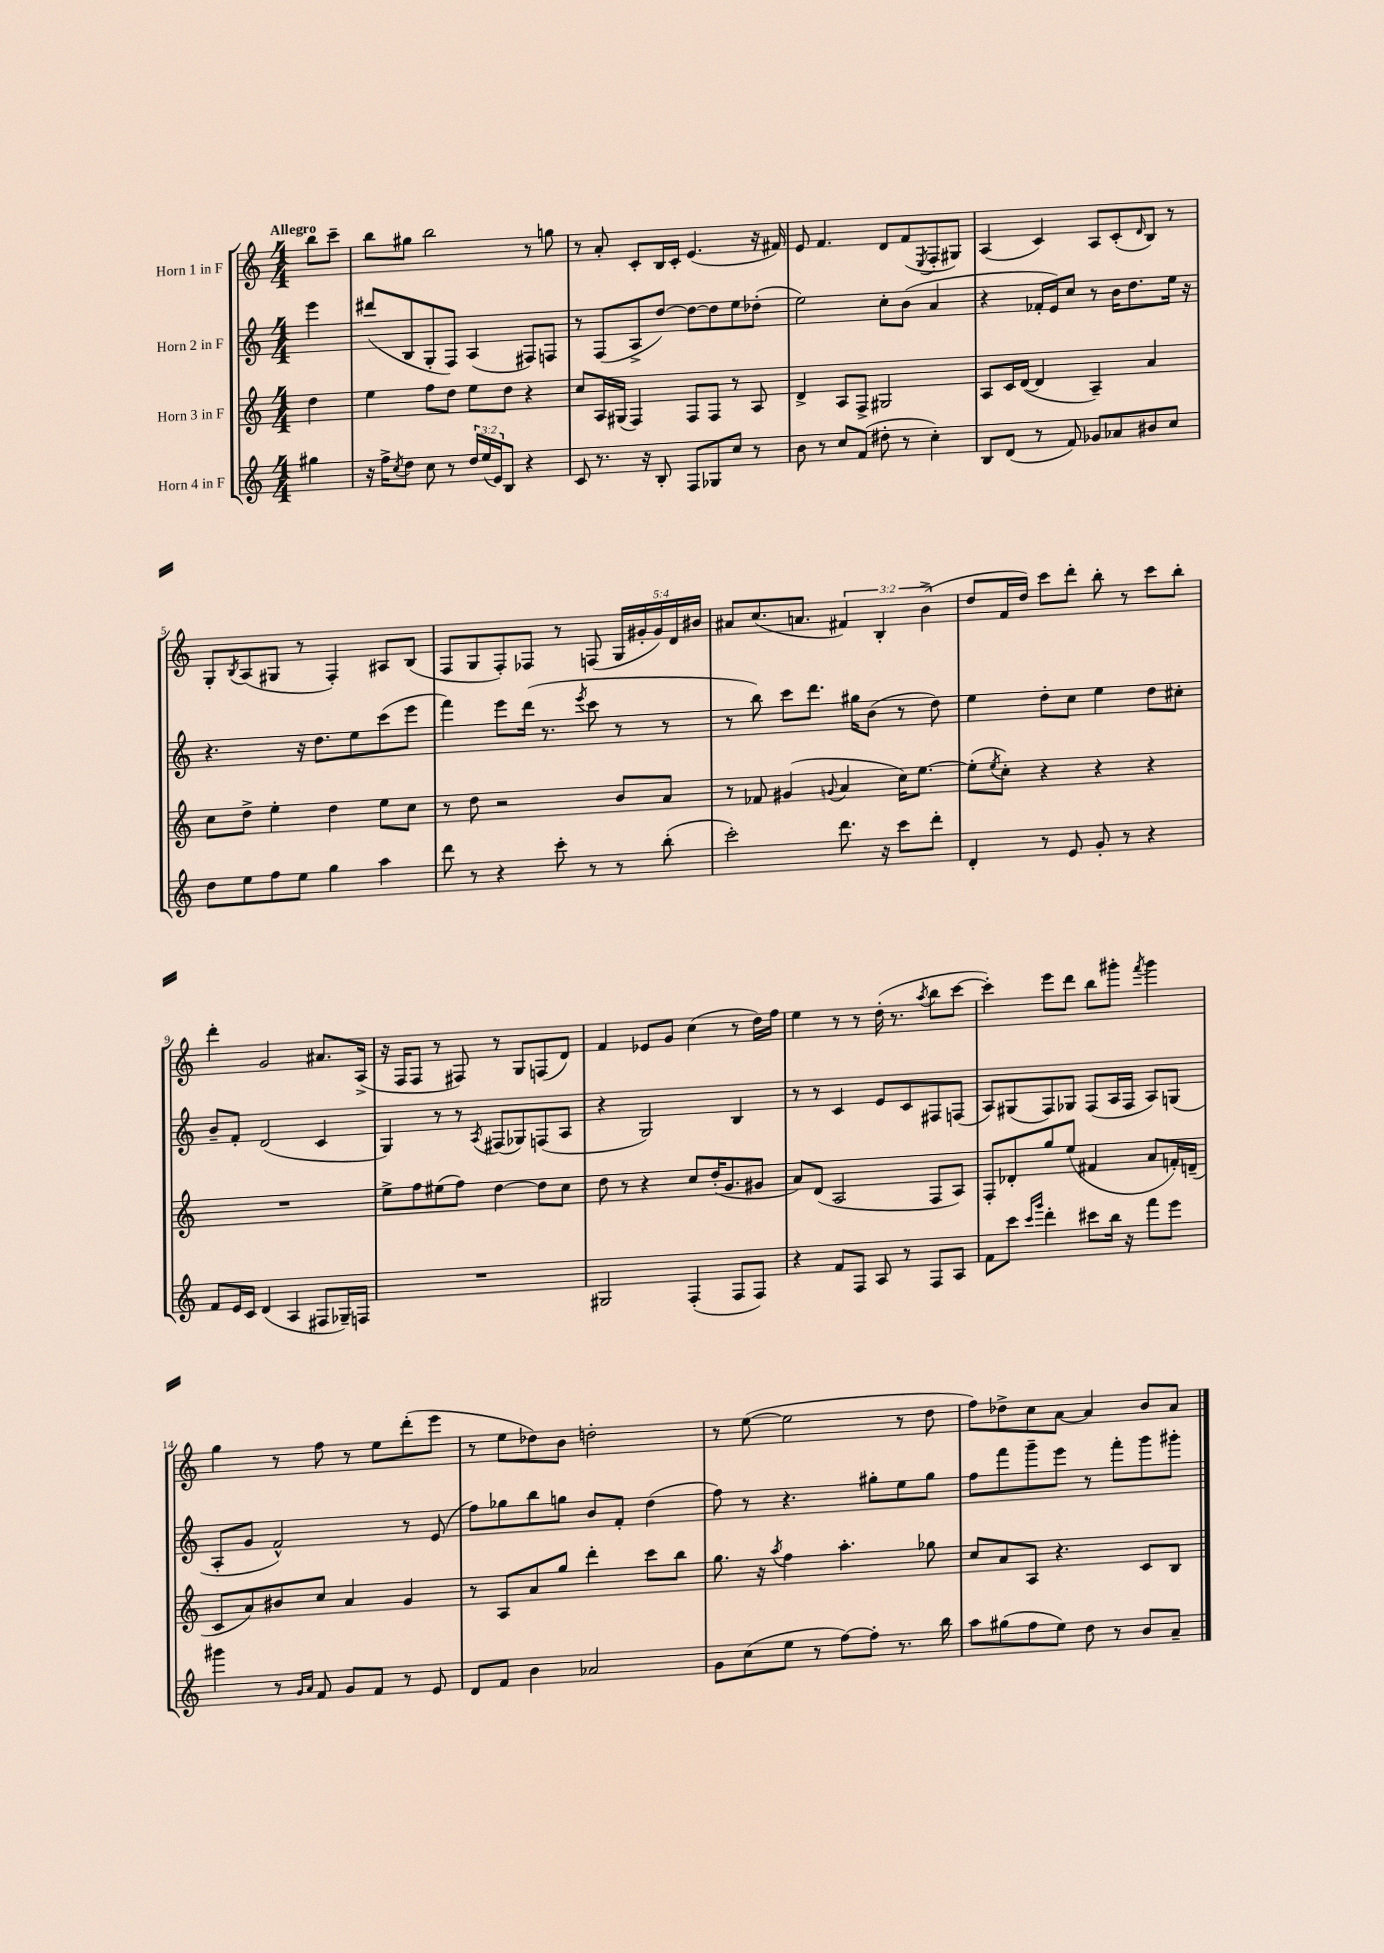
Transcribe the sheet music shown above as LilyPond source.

<<
\new StaffGroup <<
\new Staff = "s0" \with { instrumentName = "Horn 1 in F" } {
    \clef treble \key c \major \numericTimeSignature \time 4/4 \override Staff.TupletNumber.text = #tuplet-number::calc-fraction-text \partial 4 \tempo "Allegro"
    b''8 c'''8-- |
    b''8 gis''8 b''2 r8 g''8 |
    r8 a'8-. c'8-. b16 c'16-. e'4.( r16 fis'16) |
    e'8 f'4. d'8 f'8( \acciaccatura { e8 } f8-. gis8) |
    a4( c'4) a8 c'8-.( \grace { d'16 } b8) r8 |
    g8-. \acciaccatura { b8 } a8( gis8 r8 f4-.) ais8 b8( |
    f8 g8 f8-.) fes8 r8 f8( \tuplet 5/4 { g16 gis'16-. gis'16) d'16 bis'16 } |
    ais'8 c''8.( a'8. \tuplet 3/2 { fis'4) b4-. b'4->( } |
    d''8 f'16 d''16) c'''8 d'''8-. b''8-. r8 c'''8 b''8-. |
    d'''4-. g'2 ais'8. a16->( |
    r16 f16 f8 r8 fis8) r8 g8 f8( d'8) |
    f'4 ees'8 g'8 c''4( r8 d''16) f''16 |
    e''4 r8 r8 d''16-.( r8. \acciaccatura { a''8 } b''8 c'''8~ |
    c'''4-.) e'''8 d'''8 b''8 gis'''8-. \acciaccatura { f'''8 } gis'''4 |
    g''4 r8 f''8 r8 e''8 d'''8-.( e'''8 |
    r8 e''8 des''8) b'8 d''2-. |
    r8 e''8~( e''2 r8 d''8 |
    f''8) des''8-> c''8 a'8~ a'4 b'8 a'8 \bar "|." |
}
\new Staff = "s1" \with { instrumentName = "Horn 2 in F" } {
    \clef treble \key c \major \numericTimeSignature \time 4/4 \partial 4
    e'''4 |
    dis'''8( b8 g8-. f8) a4( fis8) f8 |
    r8 f8( a8-> d''8~) d''8~ d''8 e''8 des''8-.( |
    e''2) c''8-. b'8( a'4 |
    r4 fes'16-. e'16) c''8 r8 b'16 d''8. e''16 r16 |
    r4. r16 d''8. e''8 c'''8( e'''8 |
    f'''4) e'''8 d'''16( r8. \acciaccatura { e'''8 } c'''8 r8 r8 |
    r8 b''8) c'''8 d'''8. gis''16 b'8( r8 d''8) |
    e''4 d''8-. c''8 e''4 d''8 cis''8-. |
    b'8-- f'8-. d'2( c'4 |
    g4) r8 r8 \acciaccatura { a8 } fis8( ges8) f8( a8 |
    r4 g2) b4 |
    r8 r8 c'4 e'8 c'8 fis8 f8( |
    a8) gis8( f8) ges8 f8( a16 f16 a8) g8( |
    a8-. g'8 f'2-^) r8 e'8( |
    f''8) ges''8 b''8 g''8 b'8 f'8-. d''4( |
    f''8) r8 r4. gis''8-. e''8 gis''8 |
    f''8 f'''8 g'''8-- e'''8 r8 f'''8-. g'''8 gis'''8-. \bar "|." |
}
\new Staff = "s2" \with { instrumentName = "Horn 3 in F" } {
    \clef treble \key c \major \numericTimeSignature \time 4/4 \partial 4
    d''4 |
    e''4 f''8 d''8 e''8 d''8 r4 |
    c''8 a16 gis16( f4) f8 f8 r8 a8 |
    d'4-> a8 f8-> gis2 |
    a8 c'16 d'16~( d'4 a4--) a'4 |
    c''8 d''8-> e''4-. d''4 e''8 c''8 |
    r8 d''8 r2 b'8 a'8 |
    r8 fes'8 gis'4( \appoggiatura { g'8 } a'4 c''16) e''8.~ |
    e''8-.( \acciaccatura { e''8 } c''8-.) r4 r4 r4 |
    R1 |
    e''8-> f''8 eis''8( f''8) d''4~ d''8 c''8 |
    d''8 r8 r4 c''8 d''16-.( g'8. gis'8 |
    a'8) d'8( a2 f8 a8) |
    f8-. des'8-. g''8 e''8( fis'4 a'8 f'16-.) d'16--( |
    c'8 a'8) bis'8 c''8 a'4 g'4 |
    r8 a8 a'8 g''8 d'''4-. c'''8 b''8 |
    g''8. r16 \acciaccatura { a''8 } f''4 a''4.-. ges''8 |
    c''8 a'8 a8 r4. c'8 b8 \bar "|." |
}
\new Staff = "s3" \with { instrumentName = "Horn 4 in F" } {
    \clef treble \key c \major \numericTimeSignature \time 4/4 \override Staff.TupletNumber.text = #tuplet-number::calc-fraction-text \partial 4
    gis''4 |
    r16 f''16-> \acciaccatura { c''8 } d''8 c''8 r8 \tuplet 3/2 { d''16 e''16( e'16) } b8 r4 |
    c'8 r8. r16 b8-. f8 ges8 c''8 r8 |
    b'8 r8 c''8 f'8( dis''8-. r8 c''4-.) |
    b8 d'8( r8 f'8) ges'8 aes'8 bis'8 c''8 |
    d''8 e''8 f''8 e''8 g''4 a''4 |
    d'''8 r8 r4 c'''8-. r8 r8 b''8-.( |
    c'''2-.) d'''8. r16 c'''8 d'''8-. |
    d'4-. r8 e'8 g'8-. r8 r4 |
    f'8 e'16 c'16 d'4( a4 fis8 ges16--) f16 |
    R1 |
    gis2 f4-.( f8 f8) |
    r4 f'8 f8 a8 r8 f8 a8 |
    f'8 c'''8 \grace { c'''16 g'''16 } d'''4-. cis'''8 b''16 r16 f'''8 e'''8 |
    gis'''4 r8 \grace { g'16 a'16 } f'8 g'8 f'8 r8 e'8 |
    d'8 f'8 b'4 aes'2 |
    g'8 c''8( e''8 r8 f''8~) f''8-. r8. b''16 |
    a''8 gis''8( f''8 e''8) d''8 r8 b'8 a'8-- \bar "|." |
}
>>
>>
